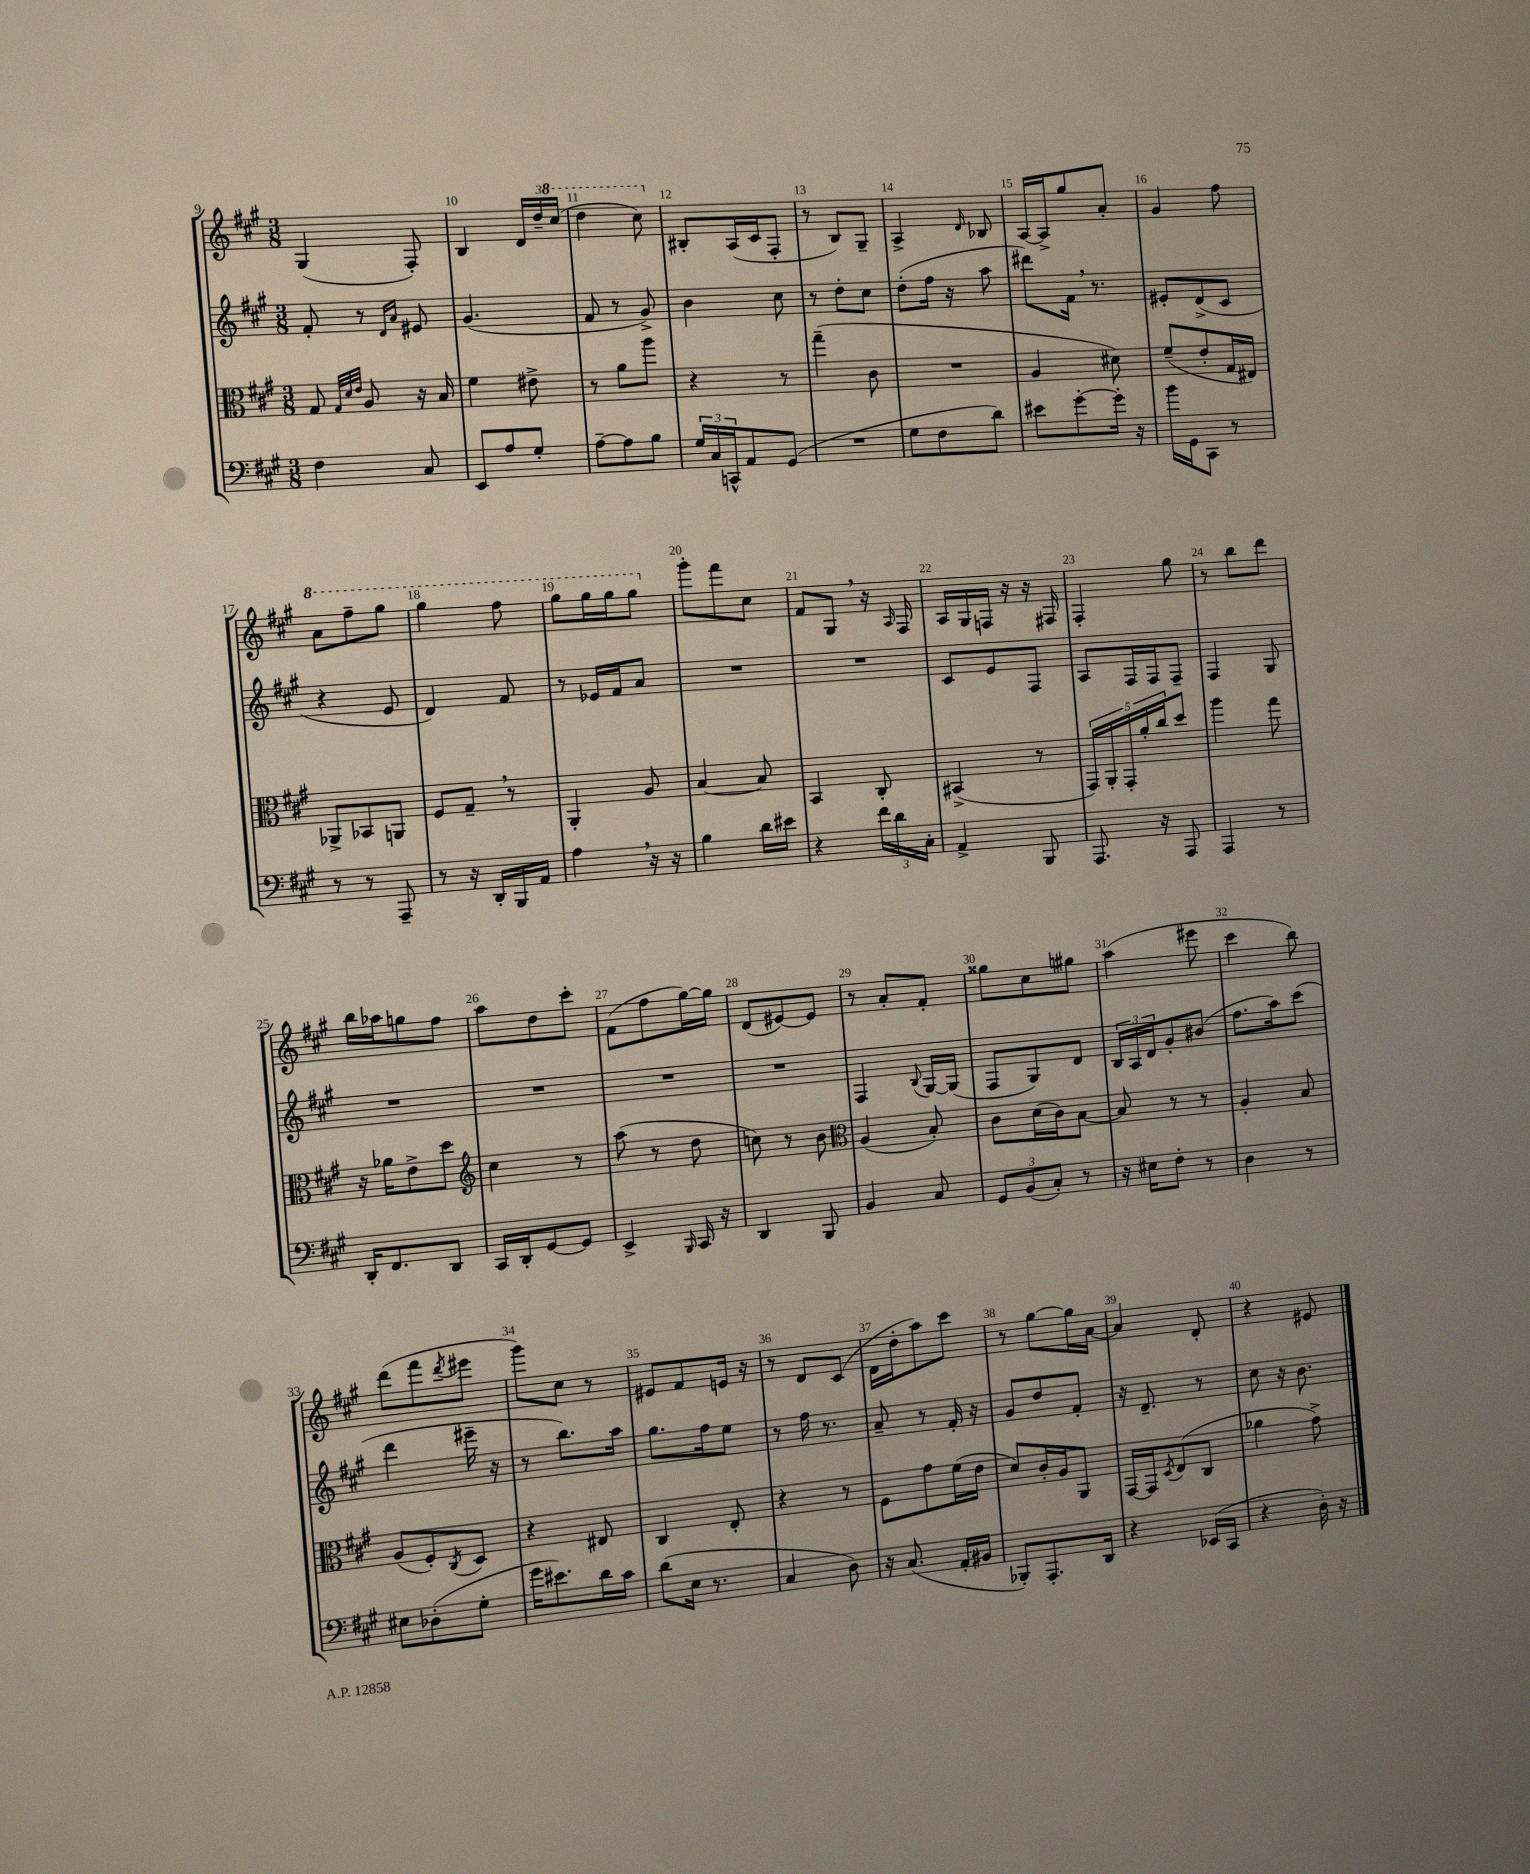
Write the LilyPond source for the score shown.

<<
\new StaffGroup <<
\new Staff = "s0" {
    \clef treble \key a \major \numericTimeSignature \time 3/8
    gis4( fis8-.) |
    b4 \tuplet 3/2 { d'16 d''16-- \ottava #1 cis'''16( } |
    d'''4 cis'''8) \ottava #0 |
    bis8-. a16( cis'16 fis8-. |
    r8 b8) gis8-- |
    a4-> \grace { d'16 } bes8 |
    a16~ a16-> gis''8 a'8-. |
    gis'4 fis''8 |
    \ottava #1 a''8 fis'''8-- gis'''8 |
    gis'''4 fis'''8 |
    gis'''8 gis'''16 gis'''16 gis'''8 \ottava #0 |
    gis'''8-. fis'''8 cis''8 |
    fis'8 gis8 \breathe r16 \grace { a16 } fis16 |
    a16 gis16 f16 r16 r16 fis16 |
    fis4-. gis''8 |
    r8 b''8 d'''8 |
    b''16 aes''16 g''8 fis''8 |
    a''8 d''8 cis'''8-. |
    fis'8( fis''8 gis''16~) gis''16 |
    d'8( eis'8~) eis'8 |
    r8 a'8-. fis'8-. |
    gisis''8 cis''8 gis''8 |
    a''4( eis'''8 |
    cis'''4 b''8) |
    d'''8( fis'''8 \acciaccatura { d'''8 } eis'''8 |
    gis'''8) cis''8 r8 |
    eis'8 fis'8 e'16 r16 |
    r8 d'8 cis'8( |
    d'16 d''16-. a''8) cis'''8 |
    r8 gis''8~ gis''16 a'16~ |
    a'4 d'8-. |
    r4 eis'8 \bar "|." |
}
\new Staff = "s1" {
    \clef treble \key a \major \numericTimeSignature \time 3/8
    fis'8-. r8 \grace { d'16 a'16 } eis'8 |
    gis'4.( |
    fis'8 r8 gis'8->) |
    b'4 cis''8 |
    r8 d''8-. cis''8 |
    d''8-.( fis''16 r16 a''8 |
    dis'''8) fis'16 \breathe r8. |
    eis'8-. d'8->( cis'8 |
    r4 e'8 |
    d'4) fis'8 |
    r8 ees'16 fis'16 a'8 |
    R4. |
    R4. |
    cis'8 e'8 fis8 |
    a8 fis16 fis16 fis8-- |
    fis4 gis8 |
    R4. |
    R4. |
    R4. |
    R4. |
    fis4 \appoggiatura { b8 } gis16~ gis16( |
    fis8 gis8) d'8 |
    \tuplet 3/2 { b16 a16 d'16 } gis'8-. bis'8( |
    fis''8. a''16) cis'''8( |
    d'''4 eis'''16-- r16 |
    r8 b''8.) a''16 |
    gis''8. fis''16 e''8 |
    r8 fis''16 r8. |
    a'8-- r8 fis'16-. r16 |
    gis'8 d''8 fis'8-. |
    r16 d'8.-- r8 |
    cis''8 r16 b'8. \bar "|." |
}
\new Staff = "s2" {
    \clef alto \key a \major \numericTimeSignature \time 3/8
    gis8 \grace { gis32 d'32 e'32 } a8 r16 b16 |
    fis'4 eis'8-> |
    r8 a'8 a''8 |
    r4 r8 |
    gis''4--( cis'8 |
    R4. |
    a4 dis'8) |
    fis'8--( e'8-. gis16 eis16) |
    aes,8-> bes,8 a,8 |
    fis8 gis8-- \breathe r8 |
    a,4-. a8 |
    b4~ b8 |
    b,4 cis8-. |
    bis,4->( r8 |
    \tuplet 5/4 { gis,16) a,16-. gis,16-. a'16-. cis''16 } d''8 |
    a''4 gis''8 |
    r16 aes'16 e'8-> d''8 |
    \clef treble cis''4 r8 |
    a''8( r8 d''8 |
    c''8) r8 b'8 |
    \clef alto a4( b8-.) |
    cis'8 d'16( cis'16) b8~ |
    b8 r8 r8 |
    a4-. b8 |
    a8( fis8-.) \acciaccatura { cis8 } d8 |
    r4 eis8 |
    cis4 e8-. |
    r4 r8 |
    fis8 gis'8 fis'16( e'16 |
    d'8) cis'16-. a16 a,8 |
    gis,16~ gis,16 \acciaccatura { d8 } e8( cis8 |
    aes'4 gis'8->) \bar "|." |
}
\new Staff = "s3" {
    \clef bass \key a \major \numericTimeSignature \time 3/8
    fis4 cis8 |
    e,8 a8 gis8-. |
    a8~-- a8 b8 |
    \tuplet 3/2 { gis16 cis16 c,16-^ } a,8 gis,8( |
    R4. |
    gis8 fis8 d'8) |
    eis'8 gis'8~-. gis'16-. r16 |
    b'16 gis,16 cis,8 r8 |
    r8 r8 a,,8-- |
    r8 r16 d,16-. b,,16 a,16 |
    a4 \breathe r16 r16 |
    b4 d'16 eis'16 |
    r4 \tuplet 3/2 { fis'16 d'16 cis16-. } |
    a,4-> b,,8 |
    a,,8. r16 a,,8 |
    a,,4 r8 |
    d,16-. fis,8. d,8 |
    cis,16 d,16-. gis,8~ gis,8 |
    e,4-> \grace { b,,16 } cis,16 r16 |
    d,4 b,,8 |
    b,4 cis8 |
    \tuplet 3/2 { gis,8 b,8( cis8-.) } r8 |
    r16 eis16 fis8-. r8 |
    d4 r8 |
    eis8 des8-.( gis8-. |
    gis'16 eis'8.) d'16 cis'16 |
    d'8( e16 r8. |
    cis4 d8) |
    r16 cis8.( a,16-. bis,16 |
    bes,,8-.) a,,8.-. d,16 |
    r4 ees,16( cis,16 |
    r4 d16-.) r16 \bar "|." |
}
>>
>>
\layout { \context { \Score currentBarNumber = #9 \override BarNumber.break-visibility = ##(#f #t #t) barNumberVisibility = #all-bar-numbers-visible } }
